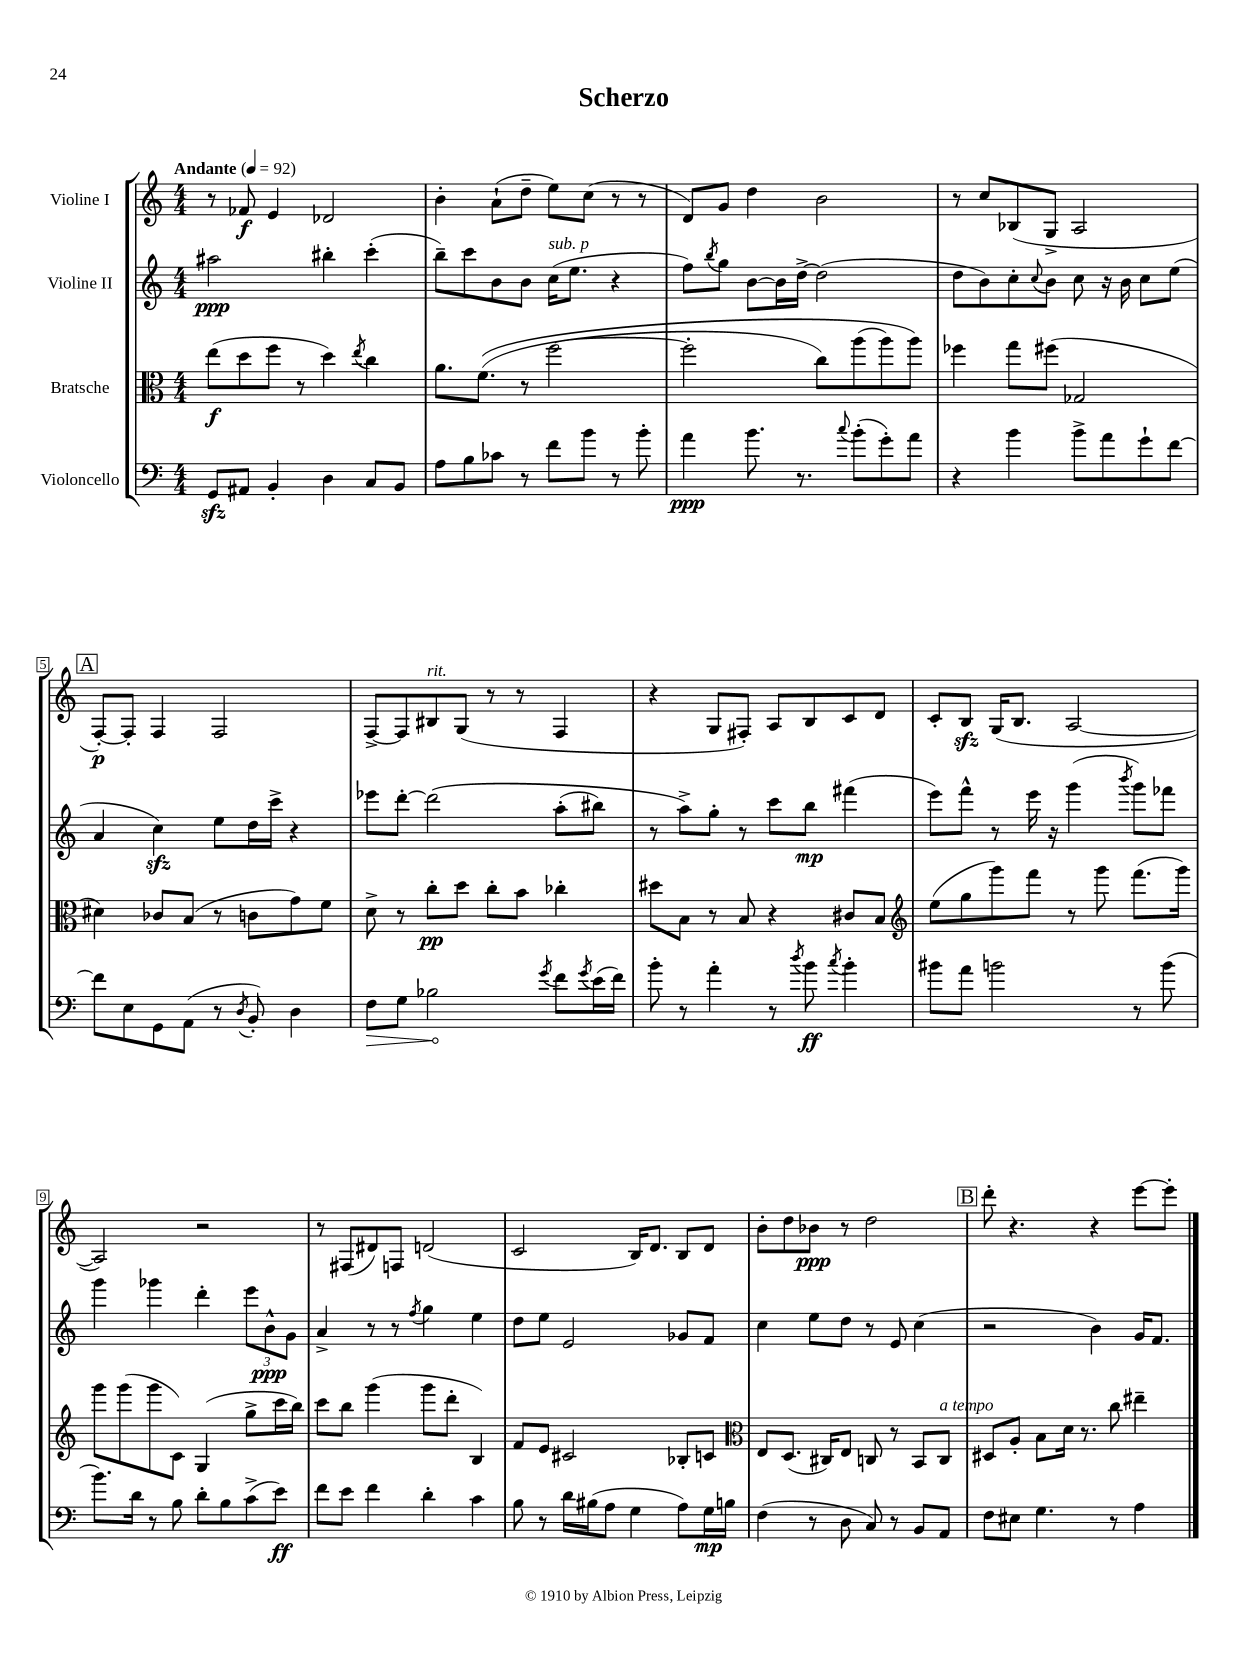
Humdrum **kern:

**kern	**kern	**kern	**kern
*staff4	*staff3	*staff2	*staff1
*clefF4	*clefC3	*clefG2	*clefG2
*k[]	*k[]	*k[]	*k[]
*M4/4	*M4/4	*M4/4	*M4/4
*MM92	*MM92	*MM92	*MM92
8GG	(8ee	2aa#	8r
8AA#	8dd	.	8f-
4BB'	8ff	.	4e
.	8r	.	.
4D	4dd)	4bb#'	2d-
.	8qee	.	.
8C	4cc	(4ccc'	.
8BB	.	.	.
=	=	=	=
8A	8.a	8bb~)	4b'
8B	.	8ccc	.
.	&((8.f	.	.
8c-	.	8b	(8a`
8r	8r	8b	8dd~
8f	[2ff	(16cc	8ee)
.	.	8.ee	.
8b	.	.	(8cc
8r	.	4r	8r
8b'	.	.	8r
=	=	=	=
4a	2ff']	8ff)	8d)
.	.	8qbb	.
.	.	8gg	8g
8.b	.	[8b	4dd
.	.	16b]	.
8.r	.	[16dd^	.
.	8cc)	(2dd]	2b
8qqcc	.	.	.
(8b'	(8aa	.	.
8g')	8aa)	.	.
8a	8aa&)	.	.
=	=	=	=
4r	4ff-	8dd	8r
.	.	8b)	8cc
4b	8gg	8cc'	(8B-
.	.	8qqcc	.
.	(8ff#	8b	8G^
8b^	2G-	8cc	2A
8a	.	16r	.
.	.	16b	.
8g`	.	8cc	.
[8f	.	(8ee	.
=	=	=	=
8f]	4d#)	4a	[8F')
8E	.	.	8F']
8GG	8c-	4cc)	4F
(8AA	(8B	.	.
8r	8r	8ee	2F
8qD	.	.	.
8BB')	8c	16dd	.
.	.	16ccc^	.
4D	8g)	4r	.
.	8f	.	.
=	=	=	=
8F	8d^	8eee-	[8F^
8G	8r	[8ddd'	8F]
2B-	8cc'	&(2ddd]	8B#
.	8dd	.	(8G
.	8cc'	.	8r
.	8b	.	8r
8qg	.	.	.
8f	4cc-'	(8aa'	4F
8qg	.	.	.
(16e	.	8bb#)	.
16f)	.	.	.
=	=	=	=
8b'	8dd#	8r	4r
8r	8B	8aa^&)	.
4a'	8r	8gg'	8G
.	8B	8r	8F#')
8r	4r	8ccc	8A
8qdd	.	.	.
8b	.	8bb	8B
8qcc	.	.	.
4b'	8c#	(4fff#	8c
.	8B	.	8d
=	=	=	=
*	*clefG2	*	*
8b#	(8ee	8eee)	8c'
8a	8gg	8fff^^	8B
2b	8ggg)	8r	(16G
.	.	.	8.B
.	8fff	16eee	.
.	.	16r	.
.	8r	(4ggg	[2A
.	8ggg	.	.
.	.	8qbbb	.
8r	(8.fff	8ggg)	.
(8b	.	8fff-	.
.	16ggg)	.	.
=	=	=	=
8.b)	8ggg	4ggg	2A])
.	(8ggg	.	.
16d	.	.	.
8r	8ggg	4ggg-	.
8B	8c)	.	.
8d'	(4G	4ddd'	2r
8B	.	.	.
(8c^	8gg^	12eee	.
.	.	12b^^	.
8e)	16ccc	.	.
.	.	12g	.
.	16bb)	.	.
=	=	=	=
8f	8ccc	4a^	8r
8e	8bb	.	(8F#
4f	(4ggg	8r	8d#)
.	.	8r	8F
.	.	8qff	.
4d'	8ggg	4gg	(2d
.	8ddd'	.	.
4c	4B)	4ee	.
=	=	=	=
8B	8f	8dd	2c
8r	8e	8ee	.
16d	2c#	2e	.
(16B#	.	.	.
8A	.	.	.
4G	.	.	16B)
.	.	.	8.d
8A)	8B-'	8g-	8B
16G	8c	8f	8d
16B	.	.	.
=	=	=	=
*	*clefC3	*	*
(4F	8E	4cc	8b'
.	(8.D	.	8dd
8r	.	8ee	8b-
.	16C#)	.	.
8D	8E	8dd	8r
8C)	8C	8r	2dd
8r	8r	8e	.
8BB	8BB	(4cc	.
8AA	8C	.	.
=	=	=	=
8F	8D#	2r	8ddd'
8E#	8A'	.	4.r
4.G	8B	.	.
.	16d	.	.
.	8.r	.	.
.	.	4b)	4r
8r	8cc	.	.
4A	4ee#~	16g	[8eee
.	.	8.f	.
.	.	.	8eee']
==	==	==	==
*-	*-	*-	*-
